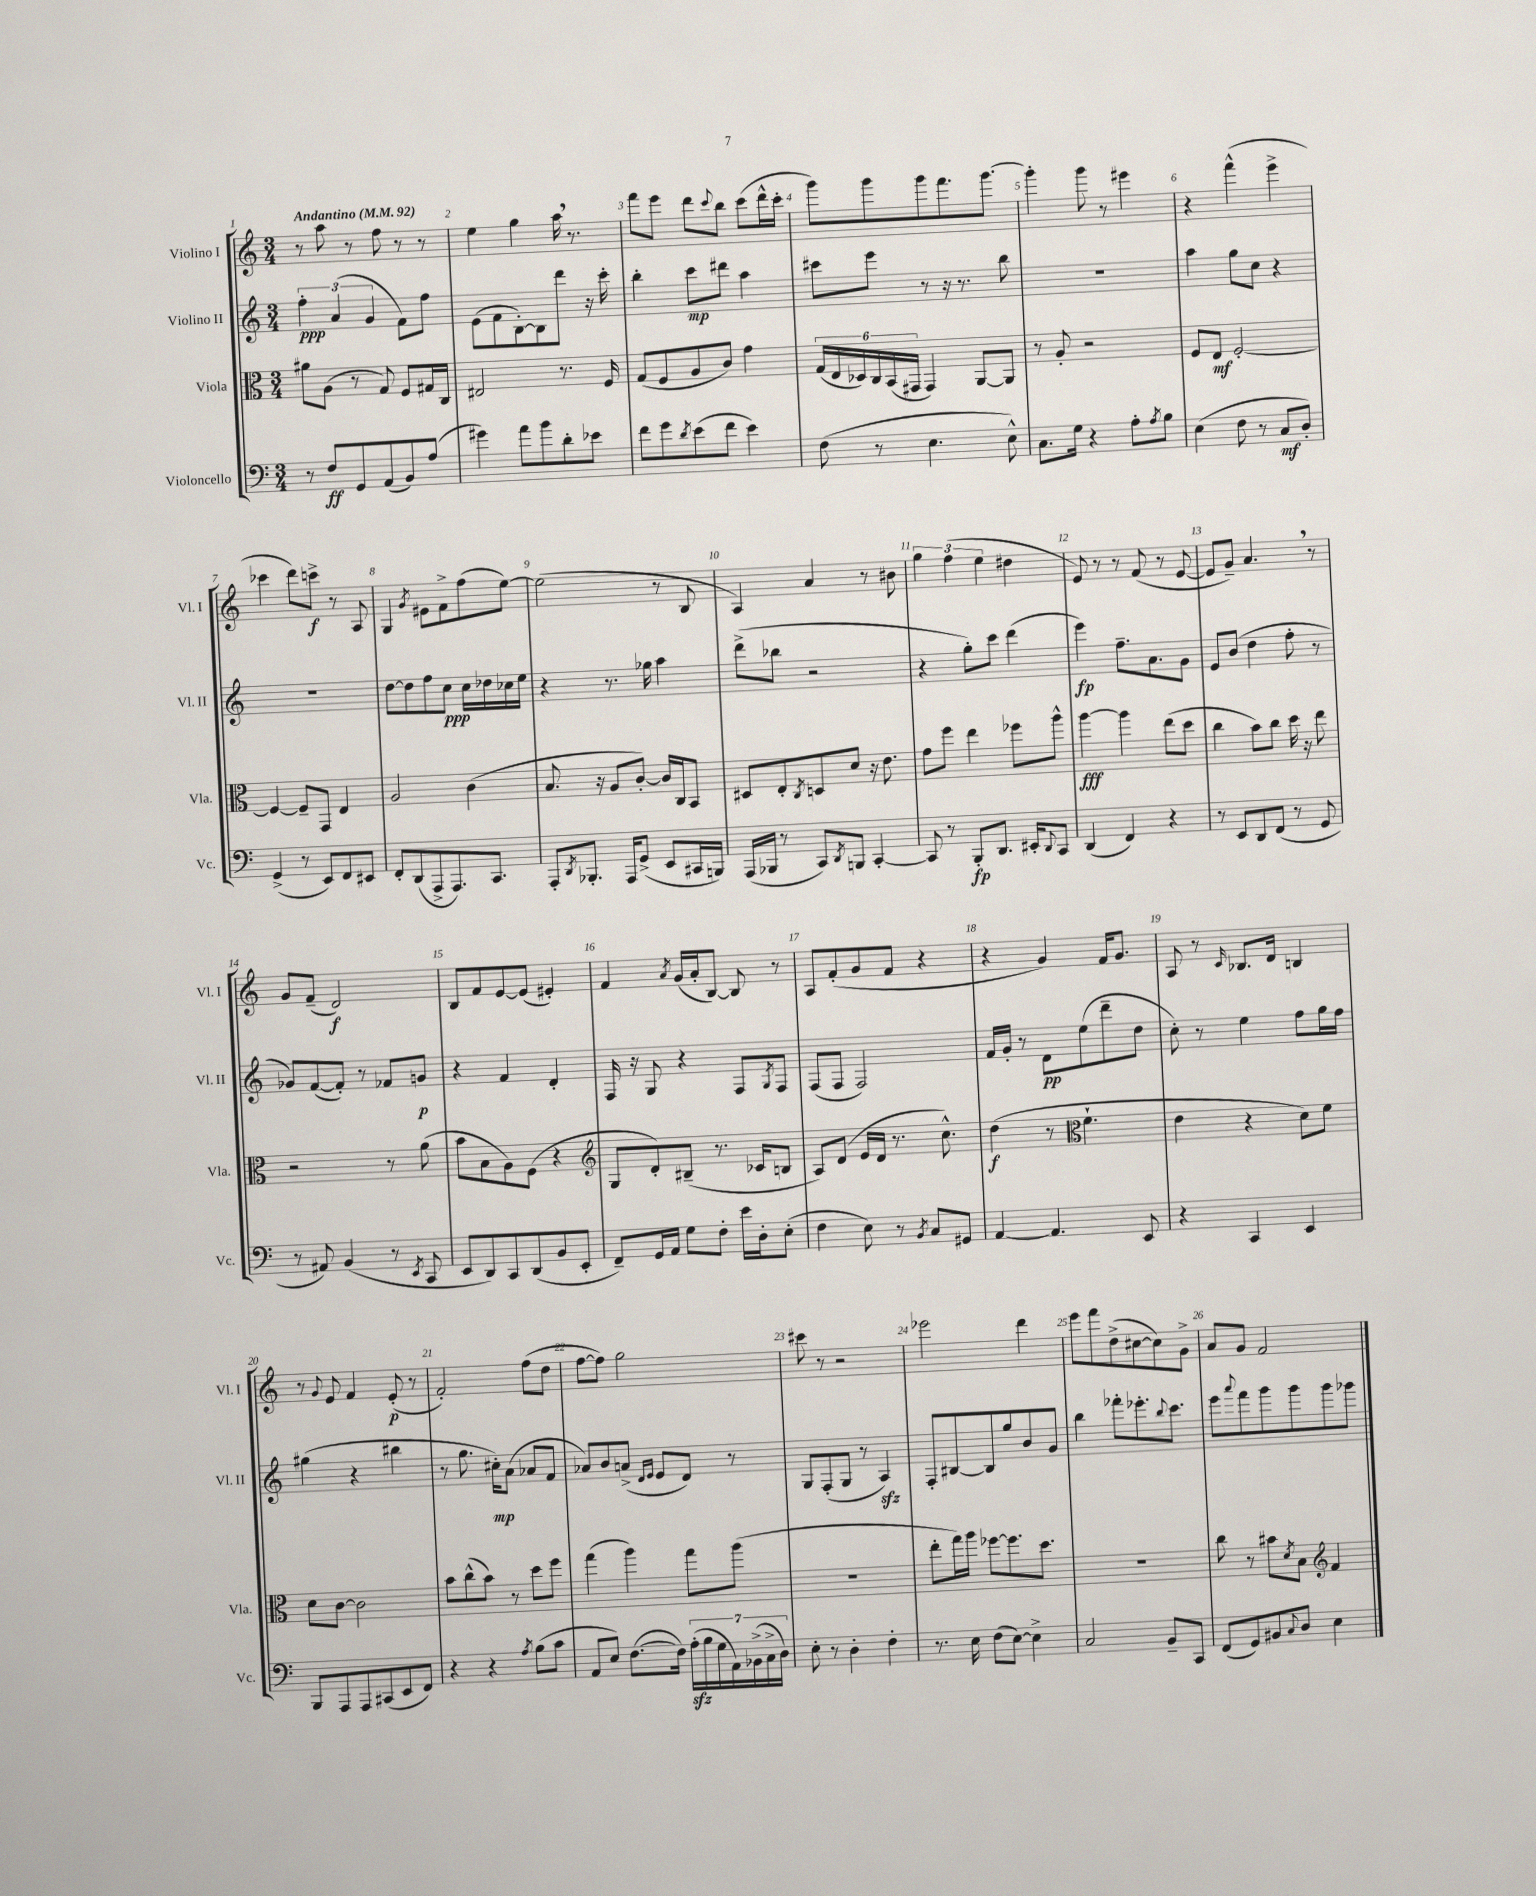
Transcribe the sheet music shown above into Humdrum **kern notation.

**kern	**dynam	**kern	**dynam	**kern	**dynam	**kern	**dynam
*part4	*part4	*part3	*part3	*part2	*part2	*part1	*part1
*staff4	*staff4	*staff3	*staff3	*staff2	*staff2	*staff1	*staff1
*I"Violoncello	*	*I"Viola	*	*I"Violino II	*	*I"Violino I	*
*I'Vc.	*	*I'Vla.	*	*I'Vl. II	*	*I'Vl. I	*
*clefF4	*	*clefC3	*	*clefG2	*	*clefG2	*
*k[]	*	*k[]	*	*k[]	*	*k[]	*
*M3/4	*	*M3/4	*	*M3/4	*	*M3/4	*
*MM92	*	*MM92	*	*MM92	*	*MM92	*
=1	=1	=1	=1	=1	=1	=1	=1
!	!	!	!	!	!	!LO:TX:a:B:t=Andantino	!
8r	.	8a#X\L	.	6ff'\	ppp	8r	.
8F/L	ff	(8A\J	.	.	.	8aa\	.
.	.	.	.	(6a/	.	.	.
8GG/	.	8r	.	.	.	8r	.
.	.	.	.	6g/	.	.	.
(8AA/	.	8G/)	.	.	.	8ff\	.
8BB/)	.	8F/L	.	8f\L)	.	8r	.
(8A/J	.	16G#X/L	.	8ff\J	.	8r	.
.	.	16C/JJ	.	.	.	.	.
=2	=2	=2	=2	=2	=2	=2	=2
4g#X\)	.	2E#X/	.	(8e\L	.	4ee\	.
.	.	.	.	8f\	.	.	.
8a\L	.	.	.	[8B'\)	.	4gg\	.
8b\	.	.	.	8B\]	.	.	.
8d'\	.	8.r	.	8ddd\J	.	16aa,\	.
.	.	.	.	.	.	8.r	.
8e-X\J	.	.	.	16r	.	.	.
.	.	16F/	.	16ccc'\	.	.	.
=3	=3	=3	=3	=3	=3	=3	=3
8f\L	.	(8G/L	.	4bb'\	.	8fff\L	.
8g\	.	8F/	.	.	.	8eee\J	.
8qd/	.	.	.	.	.	.	.
(8e\	.	8A/	.	8ccc\L	mp	8ddd\L	.
.	.	.	.	.	.	8qqccc/	.
8f\J	.	8c/J)	.	8ddd#X\J	.	8bb\J	.
4e\)	.	4g\	.	4aa\	.	(8ccc\L	.
.	.	.	.	.	.	16ddd^^\L	.
.	.	.	.	.	.	16ccc'\JJ	.
=4	=4	=4	=4	=4	=4	=4	=4
(8F\	.	(24G/LL	.	8ccc#X\L	.	8ggg\L)	.
.	.	24E/	.	.	.	.	.
.	.	24D-X/)	.	.	.	.	.
8r	.	24C/	.	8eee\J	.	8ggg\	.
.	.	(24BB/	.	.	.	.	.
.	.	24GG#X/JJ	.	.	.	.	.
4.E\	.	4GG#/)	.	8r	.	8ggg\	.
.	.	.	.	16r	.	8.fff\	.
.	.	.	.	8.r	.	.	.
.	.	[8AA/L	.	.	.	.	.
.	.	.	.	.	.	[8.ggg\J	.
8E^^\)	.	8AA/J]	.	8bb\	.	.	.
=5	=5	=5	=5	=5	=5	=5	=5
8.C\L	.	8r	.	2.r	.	4ggg'\]	.
.	.	8A'/	.	.	.	.	.
16G\Jk	.	.	.	.	.	.	.
4r	.	2r	.	.	.	8ggg\	.
.	.	.	.	.	.	8r	.
8A'\L	.	.	.	.	.	4eee#X\	.
8qA/	.	.	.	.	.	.	.
8B\J	.	.	.	.	.	.	.
=6	=6	=6	=6	=6	=6	=6	=6
(4E\	.	8F/L	.	4aa\	.	4r	.
.	.	8E/J	mf	.	.	.	.
8F\	.	[2F'/	.	8gg\L	.	(4fff^^\	.
8r	.	.	.	8cc\J	.	.	.
8C/L	mf	.	.	4r	.	4eee^\	.
8D'/J)	.	.	.	.	.	.	.
!!LO:LB:g=z
=7	=7	=7	=7	=7	=7	=7	=7
(4GG^/	.	4F/_	.	2.r	.	4ccc-X\	.
8r	.	8F~/L]	.	.	.	8ddd\L)	.
8EE/L)	.	8GG/J	.	.	.	8cccn^\J	f
8FF/	.	4E/	.	.	.	8r	.
8EE#X/J	.	.	.	.	.	8A/	.
=8	=8	=8	=8	=8	=8	=8	=8
8FF'/L	.	2A/	.	[8dd\L	.	4G/	.
(8DD/	.	.	.	8dd\]	.	.	.
.	.	.	.	.	.	8qg/	.
8AAA^/	.	.	.	8ff\	.	8e#X\L	.
8.AAA/)	.	.	.	8cc\J	ppp	8f^\	.
.	.	(4c\	.	16cc\LL	.	(8ff\	.
8.CC/J	.	.	.	16dd-X\	.	.	.
.	.	.	.	16cc-X\	.	[8ee\J)	.
.	.	.	.	16ee\JJ	.	.	.
=9	=9	=9	=9	=9	=9	=9	=9
8AAA'/L	.	8.B/	.	4r	.	(2ee\]	.
8qDD/	.	.	.	.	.	.	.
8.BBB-X'/J	.	.	.	.	.	.	.
.	.	16r	.	.	.	.	.
.	.	8A/L	.	8.r	.	.	.
16AAA/KL	.	.	.	.	.	.	.
(8GG^/J	.	[8c'/J)	.	.	.	.	.
.	.	.	.	16gg-X\	.	.	.
8EE/L	.	16c/LL]	.	4aa\	.	8r	.
.	.	16C/J	.	.	.	.	.
16CC#X/L	.	8BB/J	.	.	.	8B/	.
16BBBn/JJ)	.	.	.	.	.	.	.
=10	=10	=10	=10	=10	=10	=10	=10
(16AAA/LL	.	8D#X/L	.	(8ddd^\L	.	4A/)	.
16BBB-X/JJ	.	.	.	.	.	.	.
8r	.	8E'/	.	8bb-X\J	.	.	.
.	.	8qC/	.	.	.	.	.
8CC/L)	.	8Dn/	.	2r	.	4a/	.
8qDD/	.	.	.	.	.	.	.
8BBBn/J	.	8d/J	.	.	.	.	.
[4CC'/	.	16r	.	.	.	8r	.
.	.	8.e\	.	.	.	.	.
.	.	.	.	.	.	8b#X\	.
=11	=11	=11	=11	=11	=11	=11	=11
8CC/]	.	8g\L	.	4r	.	6gg\	.
8r	.	8ff\J	.	.	.	.	.
.	.	.	.	.	.	(6ff\	.
8BBB'/L	fp	4ee\	.	8gg'\L)	.	.	.
.	.	.	.	.	.	6ee\	.
8.DD/J	.	.	.	8ccc\J	.	.	.
.	.	8ff-X\L	.	(4ddd\	.	4dd#X\	.
16EE#X'/KL	.	.	.	.	.	.	.
8qqDD/	.	.	.	.	.	.	.
8CC/J	.	8aa^^\J	.	.	.	.	.
=12	=12	=12	=12	=12	=12	=12	=12
(4DD/	.	[4aa\	fff	4eee\)	fp	8e/)	.
.	.	.	.	.	.	8r	.
4FF/)	.	4aa\]	.	8.ff~\L	.	8r	.
.	.	.	.	.	.	(8f/	.
.	.	.	.	8.a\	.	.	.
4r	.	(8ee\L	.	.	.	8r	.
.	.	8dd\J	.	8g\J	.	[8e/	.
=13	=13	=13	=13	=13	=13	=13	=13
8r	.	4cc\	.	8e/L	.	8e/L]	.
8EE/L	.	.	.	(8b/J	.	8g~/J)	.
8DD/	.	8b\L)	.	4dd\	.	4.a,/	.
(8FF/J	.	8cc\J	.	.	.	.	.
8r	.	16dd\	.	8ff'\	.	.	.
.	.	16r	.	.	.	.	.
8GG/	.	8ee\	.	8r	.	8r	.
!!LO:LB:g=z
=14	=14	=14	=14	=14	=14	=14	=14
8r	.	2r	.	8g-X/L)	.	8g/L	.
8AA#X/)	.	.	.	([8f/	.	(8f~/J	.
(4BB/	.	.	.	8f'/J])	.	2d/)	f
.	.	.	.	8r	.	.	.
8r	.	8r	.	8f-X/L	.	.	.
8qEE/	.	.	.	.	.	.	.
8CC/	.	(8a\	.	8gn/J	p	.	.
=15	=15	=15	=15	=15	=15	=15	=15
8EE/L	.	8b\L	.	4r	.	8B/L	.
8DD/)	.	8B\	.	.	.	8f/	.
8CC/	.	8A\)	.	4f/	.	[8e/	.
(8DD/	.	(8F\J	.	.	.	(8e/J]	.
8BB/	.	4r	.	4d'/	.	4e#X'/)	.
8EE'/J	.	.	.	.	.	.	.
=16	=16	=16	=16	=16	=16	=16	=16
*	*	*clefG2	*	*	*	*	*
8FF~/L)	.	8G/L	.	16F/	.	4f/	.
.	.	.	.	16r	.	.	.
16GG/L	.	8d'/)	.	8G/	.	.	.
16AA/JJ	.	.	.	.	.	.	.
.	.	.	.	.	.	8qa/	.
8G\L	.	(8B#X~/J	.	4r	.	(16g/LL	.
.	.	.	.	.	.	16a'/J	.
8F'\J	.	8.r	.	.	.	[8B/J)	.
16e\LL	.	.	.	8F/L	.	8B/]	.
16D'\J	.	16c-X/KL	.	.	.	.	.
.	.	.	.	8qG/	.	.	.
(8E'\J	.	8Bn/J	.	8F/J	.	8r	.
=17	=17	=17	=17	=17	=17	=17	=17
4F\	.	8A/L)	.	(8F/L	.	8A/L	.
.	.	(8d/J	.	8F/J	.	(8f'/	.
8E\)	.	16e/LL	.	2F/)	.	8g/	.
.	.	16d/JJ	.	.	.	.	.
8r	.	8.r	.	.	.	8f/J	.
8qBB/	.	.	.	.	.	.	.
8C/L	.	.	.	.	.	4r	.
.	.	8.cc^^\)	.	.	.	.	.
8GG#X/J	.	.	.	.	.	.	.
=18	=18	=18	=18	=18	=18	=18	=18
[4AA/	.	(4dd\	f	16f/LL	.	4r	.
.	.	.	.	16g'/JJ	.	.	.
.	.	.	.	8r	.	.	.
4.AA/]	.	8r	.	8d\L	pp	4g/)	.
*	*	*clefC3	*	*	*	*	*
.	.	4.f`\	.	(8ee\	.	.	.
.	.	.	.	8ddd~\	.	16f/KL	.
.	.	.	.	.	.	8.g/J	.
8EE/	.	.	.	8dd\J	.	.	.
=19	=19	=19	=19	=19	=19	=19	=19
4r	.	4e\	.	8cc'\)	.	8A/	.
.	.	.	.	8r	.	8r	.
.	.	.	.	.	.	16qqc/	.
4CC/	.	4r	.	4ee\	.	8.B-X/L	.
.	.	.	.	.	.	16d/Jk	.
4EE/	.	8d\L)	.	8ff\L	.	4Bn/	.
.	.	8f\J	.	16gg\L	.	.	.
.	.	.	.	16ff\JJ	.	.	.
!!LO:LB:g=z
=20	=20	=20	=20	=20	=20	=20	=20
8BBB/L	.	8d\L	.	(4gg#X\	.	8r	.
.	.	.	.	.	.	8qqg/	.
8AAA/	.	[8c\J	.	.	.	8e/	.
8AAA/	.	2c\]	.	4r	.	4f/	.
(8CC#X/	.	.	.	.	.	.	.
8EE/	.	.	.	4bb#X\	.	(8e'/	p
8FF/J)	.	.	.	.	.	8r	.
=21	=21	=21	=21	=21	=21	=21	=21
4r	.	8b\L	.	8r	.	2f'/)	.
.	.	(8cc^^\	.	8.gg\	.	.	.
4r	.	8b\J)	.	.	.	.	.
.	.	.	.	16cc#X'\KL)	mp	.	.
.	.	8r	.	(8a\J	.	.	.
8qA/	.	.	.	.	.	.	.
(8B\L	.	8dd\L	.	8a-X/L	.	(8ff\L	.
8c\J	.	8ff\J	.	8f/J	.	8dd\J	.
=22	=22	=22	=22	=22	=22	=22	=22
8AA/L	.	(4gg\	.	8a-X/L)	.	[8ff\L	.
8E/J)	.	.	.	8b/	.	8ff\J])	.
([8.F\L	.	4aa\)	.	(8an^/J	.	2gg\	.
.	.	.	.	16qqd/LL	.	.	.
.	.	.	.	16qqe/JJ	.	.	.
.	.	.	.	8e/L	.	.	.
16F\Jk])	.	.	.	.	.	.	.
(28Azz'\LL	.	8gg\L	.	8d/J)	.	.	.
28B\	.	.	.	.	.	.	.
28G\	.	.	.	.	.	.	.
28AA\)	.	.	.	.	.	.	.
.	.	(8aa\J	.	8r	.	.	.
(28BB-X^\	.	.	.	.	.	.	.
28C^\	.	.	.	.	.	.	.
28D\JJ)	.	.	.	.	.	.	.
=23	=23	=23	=23	=23	=23	=23	=23
8E'\	.	2.r	.	8G/L	.	8ccc#X\	.
8r	.	.	.	(8F'/	.	8r	.
4D'\	.	.	.	8G/J	.	2r	.
.	.	.	.	8r	.	.	.
4F'\	.	.	.	4Azz/)	.	.	.
=24	=24	=24	=24	=24	=24	=24	=24
8.r	.	8ee'\L	.	8F'/L	.	2eee-X\	.
.	.	16gg\L)	.	[8B#X/	.	.	.
16E\	.	16aa\JJ	.	.	.	.	.
(8F\L	.	[8ff-X\L	.	8B#/]	.	.	.
[8E\J)	.	8.ff-\]	.	8gg/	.	.	.
4E^\]	.	.	.	8b/	.	4ddd\	.
.	.	8.dd\J	.	.	.	.	.
.	.	.	.	8g/J	.	.	.
=25	=25	=25	=25	=25	=25	=25	=25
2C/	.	2.r	.	4bb\	.	8eee\L	.
.	.	.	.	.	.	8fff\	.
.	.	.	.	8fff-X'\L	.	(8dd^\	.
.	.	.	.	8.eee-X'\	.	[8cc#X\	.
8BB~/L	.	.	.	.	.	8cc#\])	.
.	.	.	.	8qqbb/	.	.	.
.	.	.	.	8.ccc\J	.	.	.
8CC/J	.	.	.	.	.	8g^\J	.
=26	=26	=26	=26	=26	=26	=26	=26
(8FF/L	.	8cc\	.	8eee\L	.	8a/L	.
.	.	.	.	8qqaaa/	.	.	.
8GG/)	.	8r	.	8fff\	.	8g/J	.
8BB#X/	.	8b#X\L	.	8ggg\	.	2f/	.
8qqC/	.	8qd/	.	.	.	.	.
8D/J	.	8B\J	.	8ggg\	.	.	.
*	*	*clefG2	*	*	*	*	*
4E\	.	4f/	.	8ggg\	.	.	.
.	.	.	.	8ggg-X\J	.	.	.
==	==	==	==	==	==	==	==
*-	*-	*-	*-	*-	*-	*-	*-
